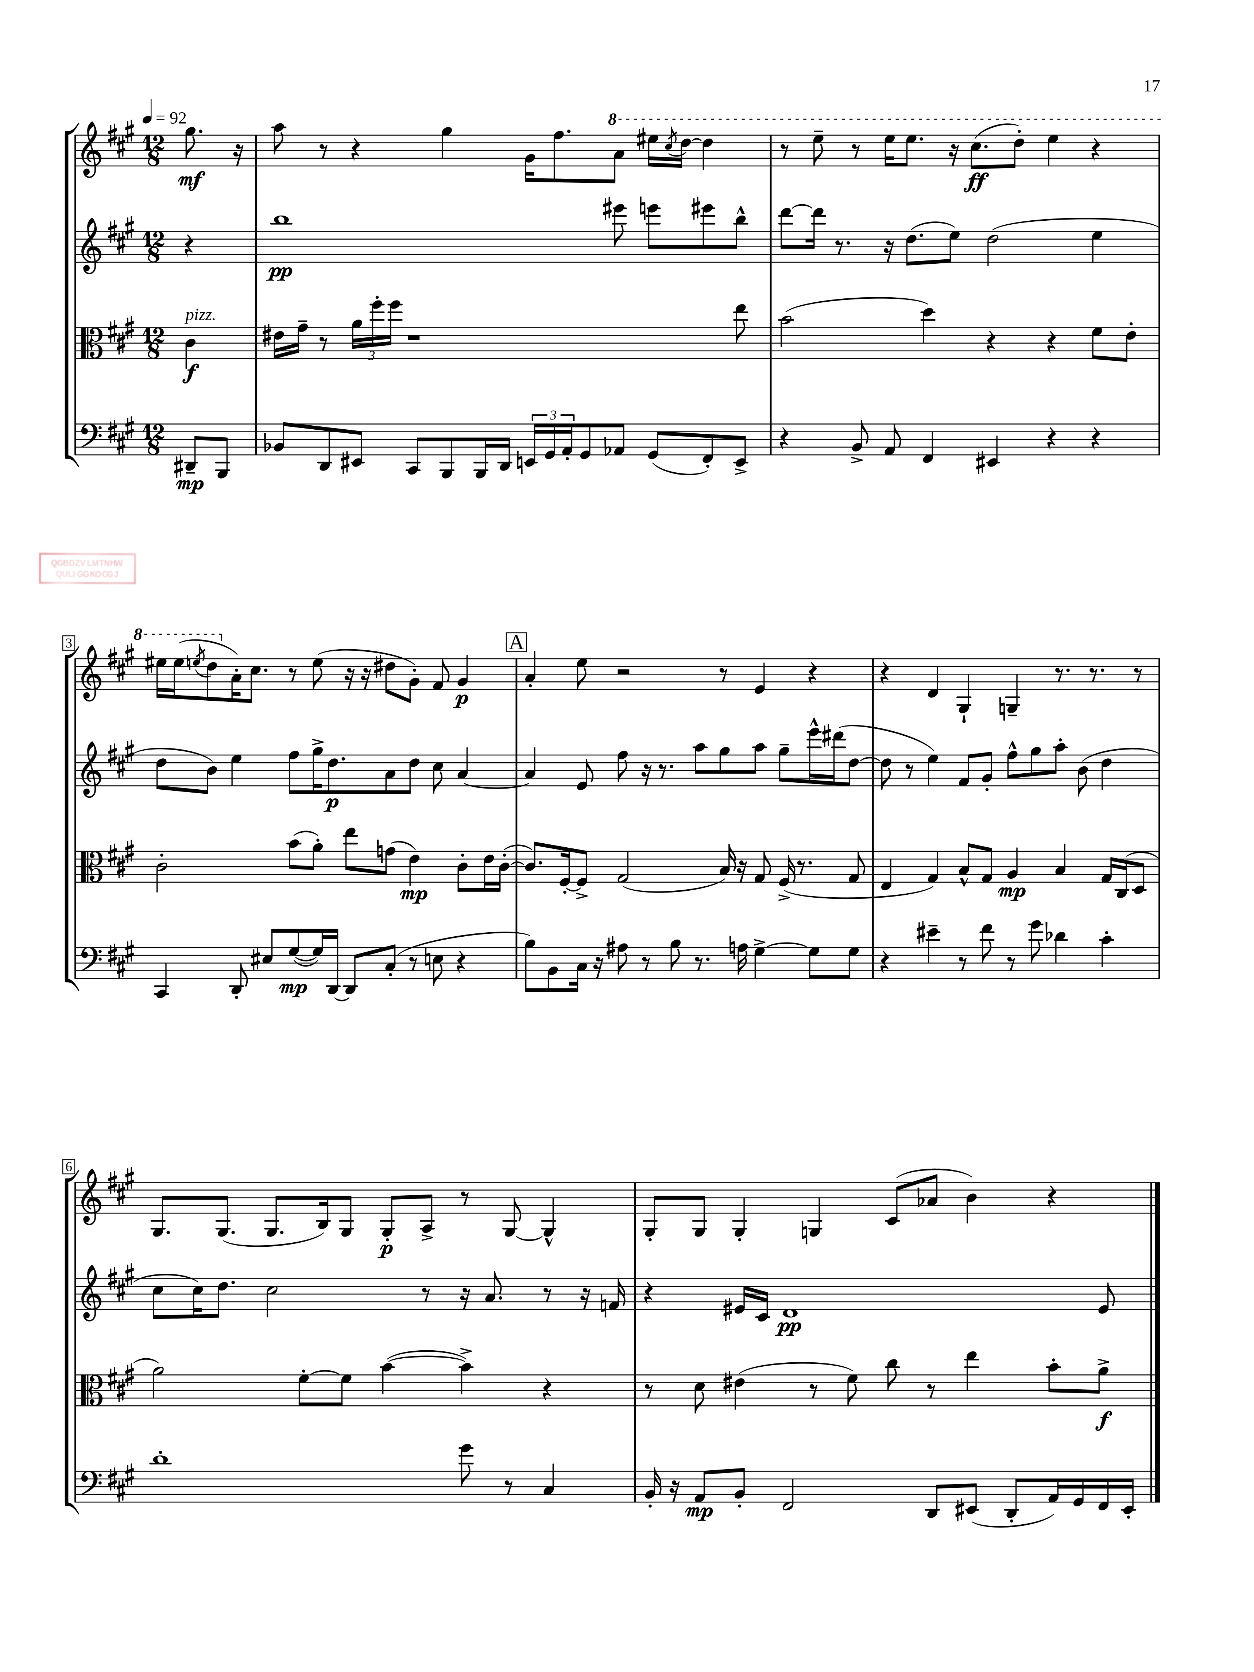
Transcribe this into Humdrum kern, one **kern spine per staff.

**kern	**kern	**kern	**kern
*staff4	*staff3	*staff2	*staff1
*clefF4	*clefC3	*clefG2	*clefG2
*k[f#c#g#]	*k[f#c#g#]	*k[f#c#g#]	*k[f#c#g#]
*M12/8	*M12/8	*M12/8	*M12/8
*MM92	*MM92	*MM92	*MM92
8DD#~	4c#	4r	8.gg#
8BBB	.	.	.
.	.	.	16r
=	=	=	=
8BB-	16e#	1bb	8aa
.	16g#~	.	.
8DD	8r	.	8r
8EE#	24a	.	4r
.	24ff#'	.	.
.	24ff#	.	.
8CC#	1r	.	.
8BBB	.	.	4gg#
16BBB	.	.	.
16DD	.	.	.
24EE	.	.	16g#
24GG#	.	.	.
.	.	.	8.ff#
24AA'	.	.	.
8GG#	.	.	.
8AA-	.	8eee#	8aa
(8GG#	.	8eee	16eee#
.	.	.	8qccc#
.	.	.	[16ddd
8FF#')	.	8eee#	4ddd]
8EE^	8ee	8bb^^	.
=	=	=	=
4r	(2b	[8ddd	8r
.	.	16ddd]	8eee~
.	.	8.r	.
8BB^	.	.	8r
8AA	.	16r	16eee
.	.	(8.dd	8.eee
4FF#	4dd)	.	.
.	.	8ee)	16r
.	.	.	(8.ccc#
4EE#	4r	(2dd	.
.	.	.	8ddd')
4r	4r	.	4eee
4r	8f#	4ee	4r
.	8e'	.	.
=	=	=	=
4CC#	2c#'	8dd	16eee#
.	.	.	(16eee#
.	.	.	8qeee
.	.	8b)	8ddd
8DD'	.	4ee	16a')
.	.	.	8.cc#
8E#	.	.	.
([8G#	(8b	8ff#	8r
16G#])	8a')	16gg#^	(8ee
[16DD	.	8.dd	.
8DD]	8ee	.	16r
.	.	.	16r
(8C#'	(8g	8a	8dd#
8r	4e)	8dd	8g#')
8E	.	8cc#	8f#
4r	8c#'	[4a	4g#
.	16e	.	.
.	([16c#'	.	.
=	=	=	=
8B)	8.c#])	4a]	4a'
8BB	.	.	.
.	[16F#'	.	.
16C#	8F#^]	8e	8ee
16r	.	.	.
8A#	(2G#	8ff#	2r
8r	.	16r	.
.	.	8.r	.
8B	.	.	.
8.r	.	8aa	.
.	16B)	8gg#	8r
16A	16r	.	.
[4G#^	8G#	8aa	4e
.	(16F#^	8gg#~	.
.	8.r	.	.
8G#]	.	16eee^^	4r
.	.	(16ddd#	.
8G#	8G#	[8dd	.
=	=	=	=
4r	4E	8dd]	4r
.	.	8r	.
4e#~	4G#)	4ee)	4d
8r	8B^^	8f#	4G#`
8f#	8G#	8g#'	.
8r	4A	8ff#^^	4G~
8g#	.	8gg#	.
4d-	4B	8aa'	8.r
.	.	(8b	.
.	.	.	8.r
4c#'	16G#	4dd	.
.	(16C#	.	.
.	8D	.	8r
=	=	=	=
1d'	2a)	8cc#	8.G#
.	.	16cc#)	.
.	.	8.dd	(8.G#
.	.	2cc#	8.G#
.	[8f#'	.	.
.	.	.	16B)
.	8f#]	.	8G#
.	([4b	.	8G#'
.	.	8r	8A^
8g#	4b^])	16r	8r
.	.	8.a	.
8r	.	.	[8G#
4C#	4r	8r	4G#^^]
.	.	16r	.
.	.	16f	.
=	=	=	=
16BB'	8r	4r	8G#'
16r	.	.	.
8AA	8d	.	8G#
8BB'	(4e#	16e#	4G#'
.	.	16c#	.
2FF#	.	1d	.
.	8r	.	4G
.	8f#)	.	.
.	8cc#	.	(8c#
8DD	8r	.	8a-
(8EE#	4ee	.	4b)
8DD'	.	.	.
16AA)	8b'	.	4r
16GG#	.	.	.
16FF#	8a^	8e#	.
16EE#'	.	.	.
==	==	==	==
*-	*-	*-	*-
